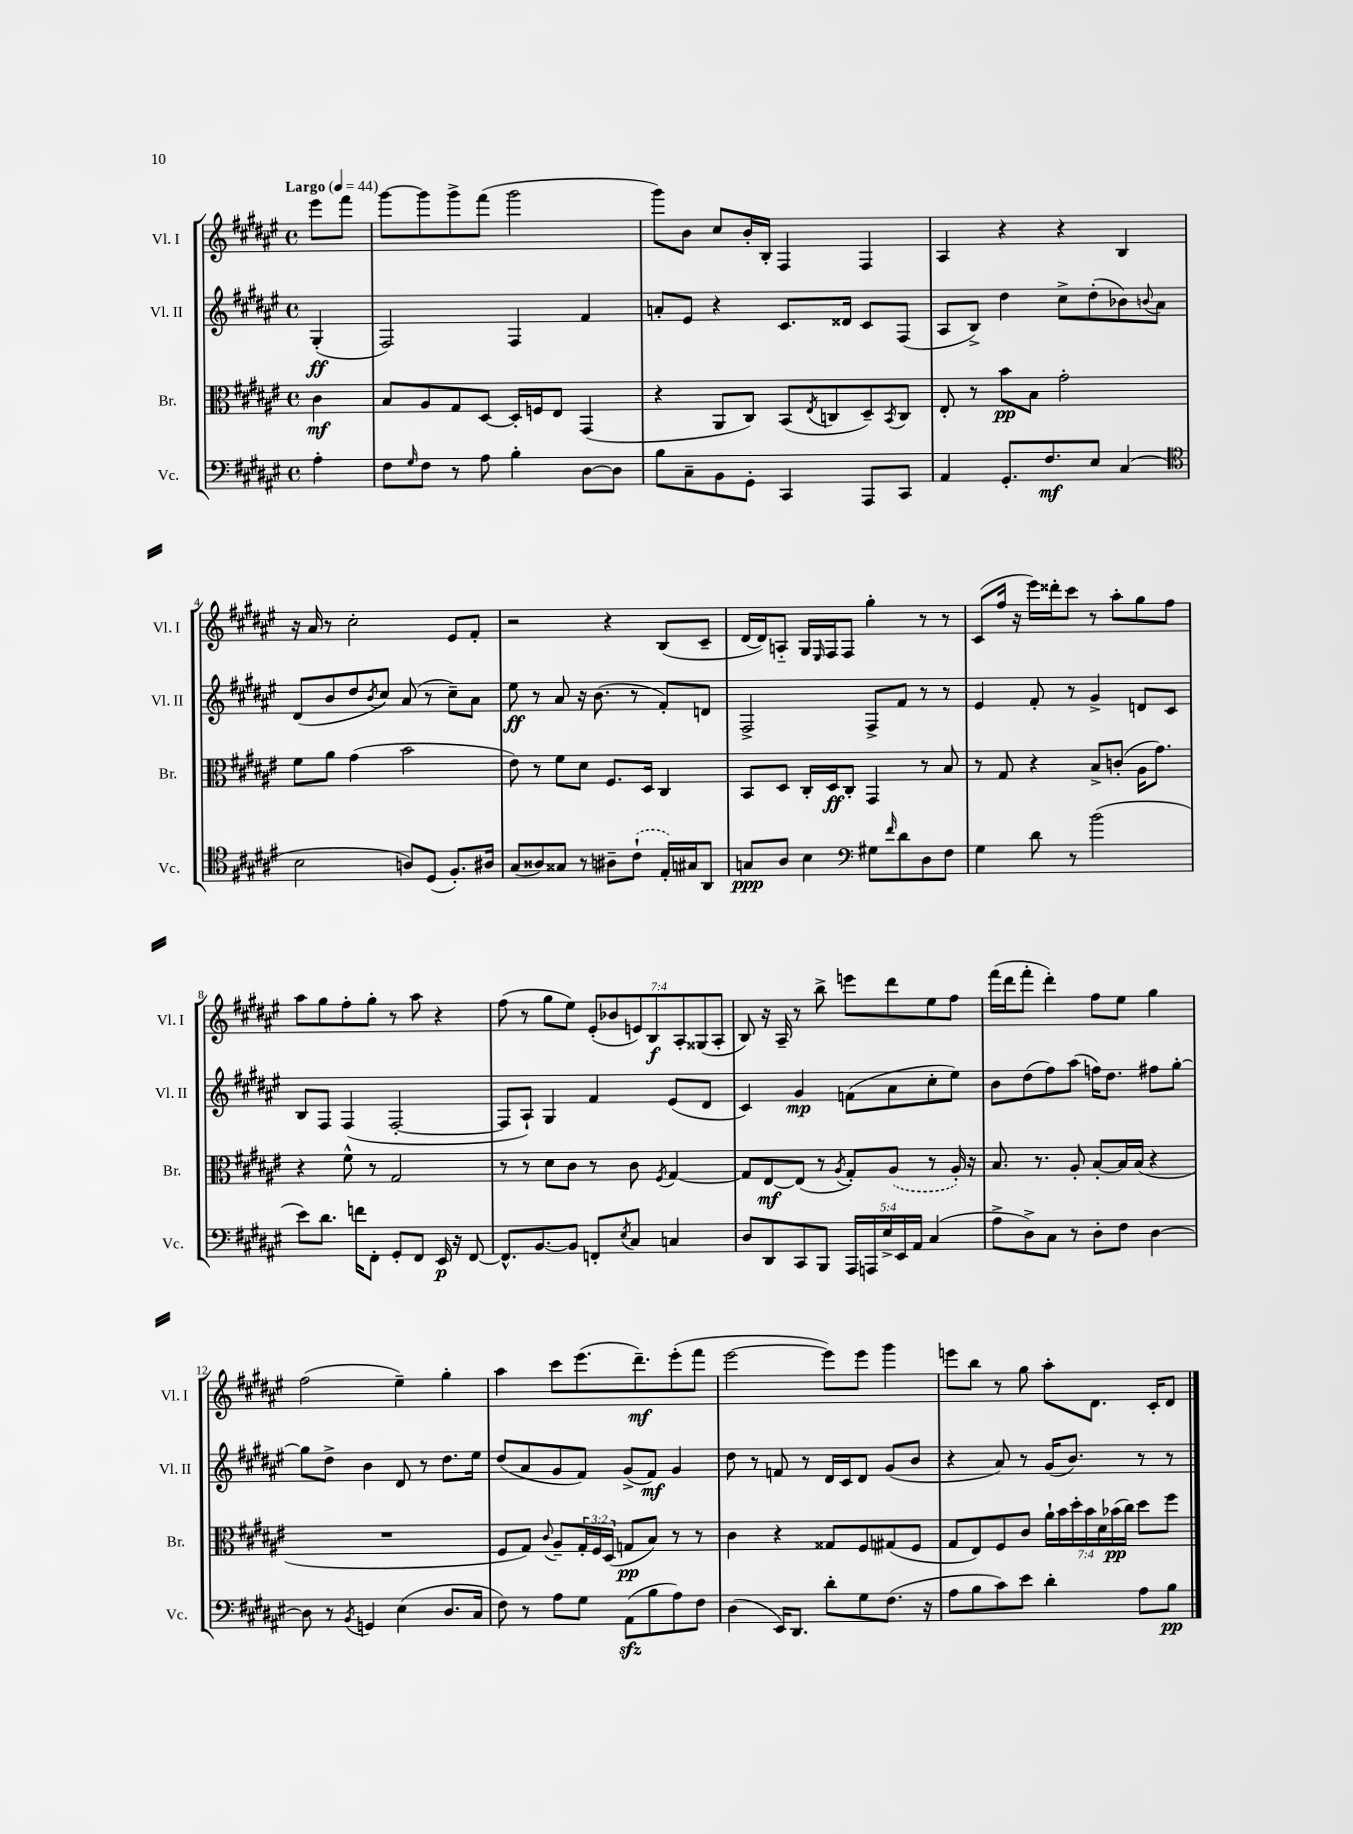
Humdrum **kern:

**kern	**dynam	**kern	**dynam	**kern	**dynam	**kern	**dynam
*part4	*part4	*part3	*part3	*part2	*part2	*part1	*part1
*staff4	*staff4	*staff3	*staff3	*staff2	*staff2	*staff1	*staff1
*I"Vc.	*	*I"Br.	*	*I"Vl. II	*	*I"Vl. I	*
*I'Vc.	*	*I'Br.	*	*I'Vl. II	*	*I'Vl. I	*
*clefF4	*	*clefC3	*	*clefG2	*	*clefG2	*
*k[f#c#g#d#a#e#]	*	*k[f#c#g#d#a#e#]	*	*k[f#c#g#d#a#e#]	*	*k[f#c#g#d#a#e#]	*
*M4/4	*	*M4/4	*	*M4/4	*	*M4/4	*
*met(c)	*	*met(c)	*	*met(c)	*	*met(c)	*
*MM44	*	*MM44	*	*MM44	*	*MM44	*
=	=	=	=	=	=	=	=
!	!	!	!	!	!	!LO:TX:a:B:t=Largo	!
4A#'\	.	4c#\	mf	(4G#'/	ff	8eee#\L	.
.	.	.	.	.	.	8fff#\J	.
=1	=1	=1	=1	=1	=1	=1	=1
8F#\L	.	8B/L	.	2F#/)	.	[8ggg#\L	.
16qqG#/	.	.	.	.	.	.	.
8F#\J	.	8A#/	.	.	.	8ggg#\]	.
8r	.	8G#/	.	.	.	8ggg#^\	.
8A#\	.	[8D#/J	.	.	.	(8fff#\J	.
4B'\	.	16D#'/LL]	.	4F#/	.	2ggg#\	.
.	.	16Fn/J	.	.	.	.	.
.	.	8E#/J	.	.	.	.	.
[8D#\L	.	(4GG#/	.	4f#/	.	.	.
8D#\J]	.	.	.	.	.	.	.
=2	=2	=2	=2	=2	=2	=2	=2
8B\L	.	4r	.	8an'/L	.	8ggg#\L)	.
8C#~\	.	.	.	8e#/J	.	8b\J	.
8BB\	.	8AA#/L	.	4r	.	8cc#/L	.
8GG#'\J	.	8C#/J)	.	.	.	16b'/L	.
.	.	.	.	.	.	16B'/JJ	.
4CC#/	.	(8BB/L	.	8.c#/L	.	4F#/	.
.	.	8qE#/	.	.	.	.	.
.	.	8Cn/	.	.	.	.	.
.	.	.	.	16d##X/Jk	.	.	.
8AAA#/L	.	8D#~/)	.	8c#/L	.	4F#/	.
.	.	8qBB/	.	.	.	.	.
8CC#/J	.	8C/J	.	(8F#/J	.	.	.
=3	=3	=3	=3	=3	=3	=3	=3
4AA#/	.	8E#'/	.	8A#/L	.	4A#/	.
.	.	8r	.	8B^/J)	.	.	.
8.GG#'/L	.	8b\L	pp	4dd#\	.	4r	.
.	.	8B\J	.	.	.	.	.
8.F#/	mf	.	.	.	.	.	.
.	.	2g#'\	.	8cc#^\L	.	4r	.
8E#/J	.	.	.	(8dd#'\	.	.	.
(4C#/	.	.	.	8b-X\)	.	4B/	.
.	.	.	.	8qqbn/	.	.	.
.	.	.	.	8a#\J	.	.	.
!!LO:LB:g=z
=4	=4	=4	=4	=4	=4	=4	=4
*clefC4	*	*	*	*	*	*	*
2B\	.	8f#\L	.	(8d#/L	.	16r	.
.	.	.	.	.	.	16a#/	.
.	.	8a#\J	.	8b/	.	8r	.
.	.	(4g#\	.	8dd#/	.	2cc#'\	.
.	.	.	.	8qb/	.	.	.
.	.	.	.	8cc#/J)	.	.	.
8An/L)	.	2b\	.	(8a#/	.	.	.
(8D#/J	.	.	.	8r	.	.	.
8.F#'/L)	.	.	.	8cc#~\L)	.	8e#/L	.
.	.	.	.	8a#\J	.	8f#'/J	.
16A#X/Jk	.	.	.	.	.	.	.
=5	=5	=5	=5	=5	=5	=5	=5
(8G#/L	.	8e#\)	.	8ee#\	ff	2r	.
8A##X/)	.	8r	.	8r	.	.	.
8G##X/J	.	8f#\L	.	8a#/	.	.	.
8r	.	8d#\J	.	16r	.	.	.
.	.	.	.	(8.b\	.	.	.
8A#X~\L	.	8.F#/L	.	.	.	4r	.
(8c#`\J	.	.	.	8r	.	.	.
.	.	16D#/Jk	.	.	.	.	.
16E#'/LL)	.	4C#/	.	8f#'/L)	.	(8B/L	.
16G#X/J	.	.	.	.	.	.	.
8AA#/J	.	.	.	8dn/J	.	8c#~/J	.
=6	=6	=6	=6	=6	=6	=6	=6
8Gn/L	ppp	8BB/L	.	2F#^/	.	[16d#/LL	.
.	.	.	.	.	.	16d#/J])	.
8A#/J	.	8D#/J	.	.	.	8An/J	.
4B\	.	16C#'/LL	.	.	.	16G#/LL	.
.	.	.	.	.	.	16qqE#/	.
.	.	16D#/J	ff	.	.	16F#/J	.
.	.	8C#'/J	.	.	.	8F#/J	.
*clefF4	*	*	*	*	*	*	*
8G#X\L	.	4GG#/	.	8F#^/L	.	4gg#'\	.
16qqf#/	.	.	.	.	.	.	.
8d#\	.	.	.	8f#/J	.	.	.
8D#\	.	8r	.	8r	.	8r	.
8F#\J	.	8B/	.	8r	.	8r	.
=7	=7	=7	=7	=7	=7	=7	=7
4G#\	.	8r	.	4e#/	.	(8c#/L	.
.	.	8G#/	.	.	.	16ff#/Jk	.
.	.	.	.	.	.	16r	.
8d#\	.	4r	.	8f#'/	.	16eee#\LL)	.
.	.	.	.	.	.	16ddd##X'\J	.
8r	.	.	.	8r	.	8ccc#\J	.
(2b\	.	8B^/L	.	4g#^/	.	8r	.
.	.	(8cn'/J	.	.	.	8aa#'\L	.
.	.	16A#\KL	.	8dn/L	.	8gg#\	.
.	.	8.g#\J)	.	.	.	.	.
.	.	.	.	8c#/J	.	8ff#\J	.
!!LO:LB:g=z
=8	=8	=8	=8	=8	=8	=8	=8
8e#\L)	.	4r	.	8B/L	.	8aa#\L	.
8.d#\J	.	.	.	8F#/J	.	8gg#\	.
.	.	8f#^^\	.	(4F#/	.	8ff#'\	.
16fn\KL	.	.	.	.	.	.	.
8FF#'\J	.	8r	.	.	.	8gg#'\J	.
8GG#'/L	.	2G#/	.	[2F#'/	.	8r	.
8FF#/J	.	.	.	.	.	8aa#\	.
16EE#/	p	.	.	.	.	4r	.
16r	.	.	.	.	.	.	.
[8FF#/	.	.	.	.	.	.	.
=9	=9	=9	=9	=9	=9	=9	=9
8.FF#^^/L]	.	8r	.	8F#/L]	.	(8ff#\	.
.	.	8r	.	8A#`/J)	.	8r	.
[8.BB/	.	.	.	.	.	.	.
.	.	8d#\L	.	4G#/	.	8gg#\L	.
8BB/J]	.	8c#\J	.	.	.	8ee#\J)	.
8FFn'/L	.	8r	.	4f#/	.	(14e#'/L	.
.	.	.	.	.	.	14b-X/	.
8qE#/	.	.	.	.	.	.	.
8C#/J	.	8c#\	.	.	.	.	.
.	.	.	.	.	.	14en/)	.
.	.	.	.	.	.	14B/	f
.	.	8qF#/	.	.	.	.	.
4Cn/	.	[4G#/	.	(8e#/L	.	.	.
.	.	.	.	.	.	14A#'/	.
.	.	.	.	.	.	(14G##X/	.
.	.	.	.	8d#/J	.	.	.
.	.	.	.	.	.	14A#'/J	.
=10	=10	=10	=10	=10	=10	=10	=10
8D#/L	.	8G#/L]	.	4c#/)	.	8B/)	.
8DD#/	.	[8E#/	mf	.	.	16r	.
.	.	.	.	.	.	16A#~/	.
8CC#/	.	(8E#/J]	.	4g#/	mp	8r	.
8BBB/J	.	8r	.	.	.	8bb^\	.
.	.	8qA#/	.	.	.	.	.
20AAA#/LL	.	8G#'/L)	.	(8fn\L	.	8eeen\L	.
20AAAn/	.	.	.	.	.	.	.
20E#^/	.	.	.	.	.	.	.
.	.	(8A#/J	.	8a#\	.	8ddd#\	.
20EE#/	.	.	.	.	.	.	.
20AA#/JJ	.	.	.	.	.	.	.
(4C#/	.	8r	.	8cc#'\	.	8ee#\	.
.	.	16A#'/)	.	8ee#\J)	.	8ff#\J	.
.	.	16r	.	.	.	.	.
=11	=11	=11	=11	=11	=11	=11	=11
8A#^\L	.	8.B/	.	8b\L	.	(16fff#\LL	.
.	.	.	.	.	.	16ddd#\J	.
8D#^\)	.	.	.	(8dd#\	.	8fff#'\J	.
.	.	8.r	.	.	.	.	.
8C#\J	.	.	.	8ff#\)	.	4ddd#'\)	.
8r	.	8A#'/	.	(8aa#\J	.	.	.
8D#'\L	.	[8B'/L	.	16ffn\KL)	.	8ff#\L	.
.	.	.	.	8.dd#\J	.	.	.
8F#\J	.	16B/L]	.	.	.	8ee#\J	.
.	.	(16B/JJ	.	.	.	.	.
[4D#\	.	4r	.	8ff#X\L	.	4gg#\	.
.	.	.	.	[8gg#'\J	.	.	.
!!LO:LB:g=z
=12	=12	=12	=12	=12	=12	=12	=12
8D#\]	.	1r	.	8gg#\L]	.	(2ff#\	.
8r	.	.	.	8dd#^\J	.	.	.
8qBB/	.	.	.	.	.	.	.
4GGn/	.	.	.	4b\	.	.	.
(4E#\	.	.	.	8d#/	.	4ee#~\)	.
.	.	.	.	8r	.	.	.
8.D#/L	.	.	.	8.dd#\L	.	4gg#'\	.
16C#/Jk	.	.	.	16ee#\Jk	.	.	.
=13	=13	=13	=13	=13	=13	=13	=13
8F#\)	.	8F#/L	.	(8dd#/L	.	4aa#\	.
8r	.	8G#/J)	.	8a#/	.	.	.
.	.	8qqc#/	.	.	.	.	.
8A#\L	.	8A#~/L	.	8g#/	.	8ccc#\L	.
8G#\J	.	24G#'/L	.	8f#/J)	.	(8.eee#\	.
.	.	24F#/	.	.	.	.	.
.	.	(24D#/JJ	.	.	.	.	.
(8AA#zz\L	.	8Gn/L	pp	(8g#^/L	.	.	.
.	.	.	.	.	.	8.ddd#~\)	mf
8B\	.	8B/J)	.	8f#/J)	mf	.	.
8A#\)	.	8r	.	4g#/	.	(8eee#'\	.
8F#\J	.	8r	.	.	.	8fff#\J	.
=14	=14	=14	=14	=14	=14	=14	=14
(4D#\	.	4c#\	.	8dd#\	.	[2eee#\	.
.	.	.	.	8r	.	.	.
16EE#/KL)	.	4r	.	8fn/	.	.	.
8.DD#/J	.	.	.	.	.	.	.
.	.	.	.	8r	.	.	.
8d#'\L	.	8G##X/L	.	16d#/LL	.	8eee#\L])	.
.	.	.	.	16c#/J	.	.	.
8G#\	.	8F#/	.	8d#/J	.	8eee#\J	.
(8.F#\J	.	(8G#X/	.	(8g#/L	.	4ggg#\	.
.	.	8F#/J	.	8b/J	.	.	.
16r	.	.	.	.	.	.	.
=15	=15	=15	=15	=15	=15	=15	=15
8A#\L	.	8G#/L	.	4r	.	8eeen\L	.
8B\	.	8E#/)	.	.	.	8bb\J	.
8c#\)	.	8F#/	.	8a#/)	.	8r	.
8e#\J	.	8c#/J	.	8r	.	8gg#\	.
4d#'\	.	28a#`\LL	.	(16g#/KL	.	8aa#'\L	.
.	.	28b\	.	.	.	.	.
.	.	.	.	8.b/J)	.	.	.
.	.	28dd#'\	.	.	.	.	.
.	.	28b\	.	.	.	.	.
.	.	.	.	.	.	8.d#\J	.
.	.	28d#\	.	.	.	.	.
.	.	(28b-X\	pp	.	.	.	.
.	.	28cc#\JJ)	.	.	.	.	.
8A#\L	.	8dd#\L	.	8r	.	.	.
.	.	.	.	.	.	16c#'/KL	.
8B\J	pp	8ff#\J	.	8r	.	8d#/J	.
==	==	==	==	==	==	==	==
*-	*-	*-	*-	*-	*-	*-	*-
